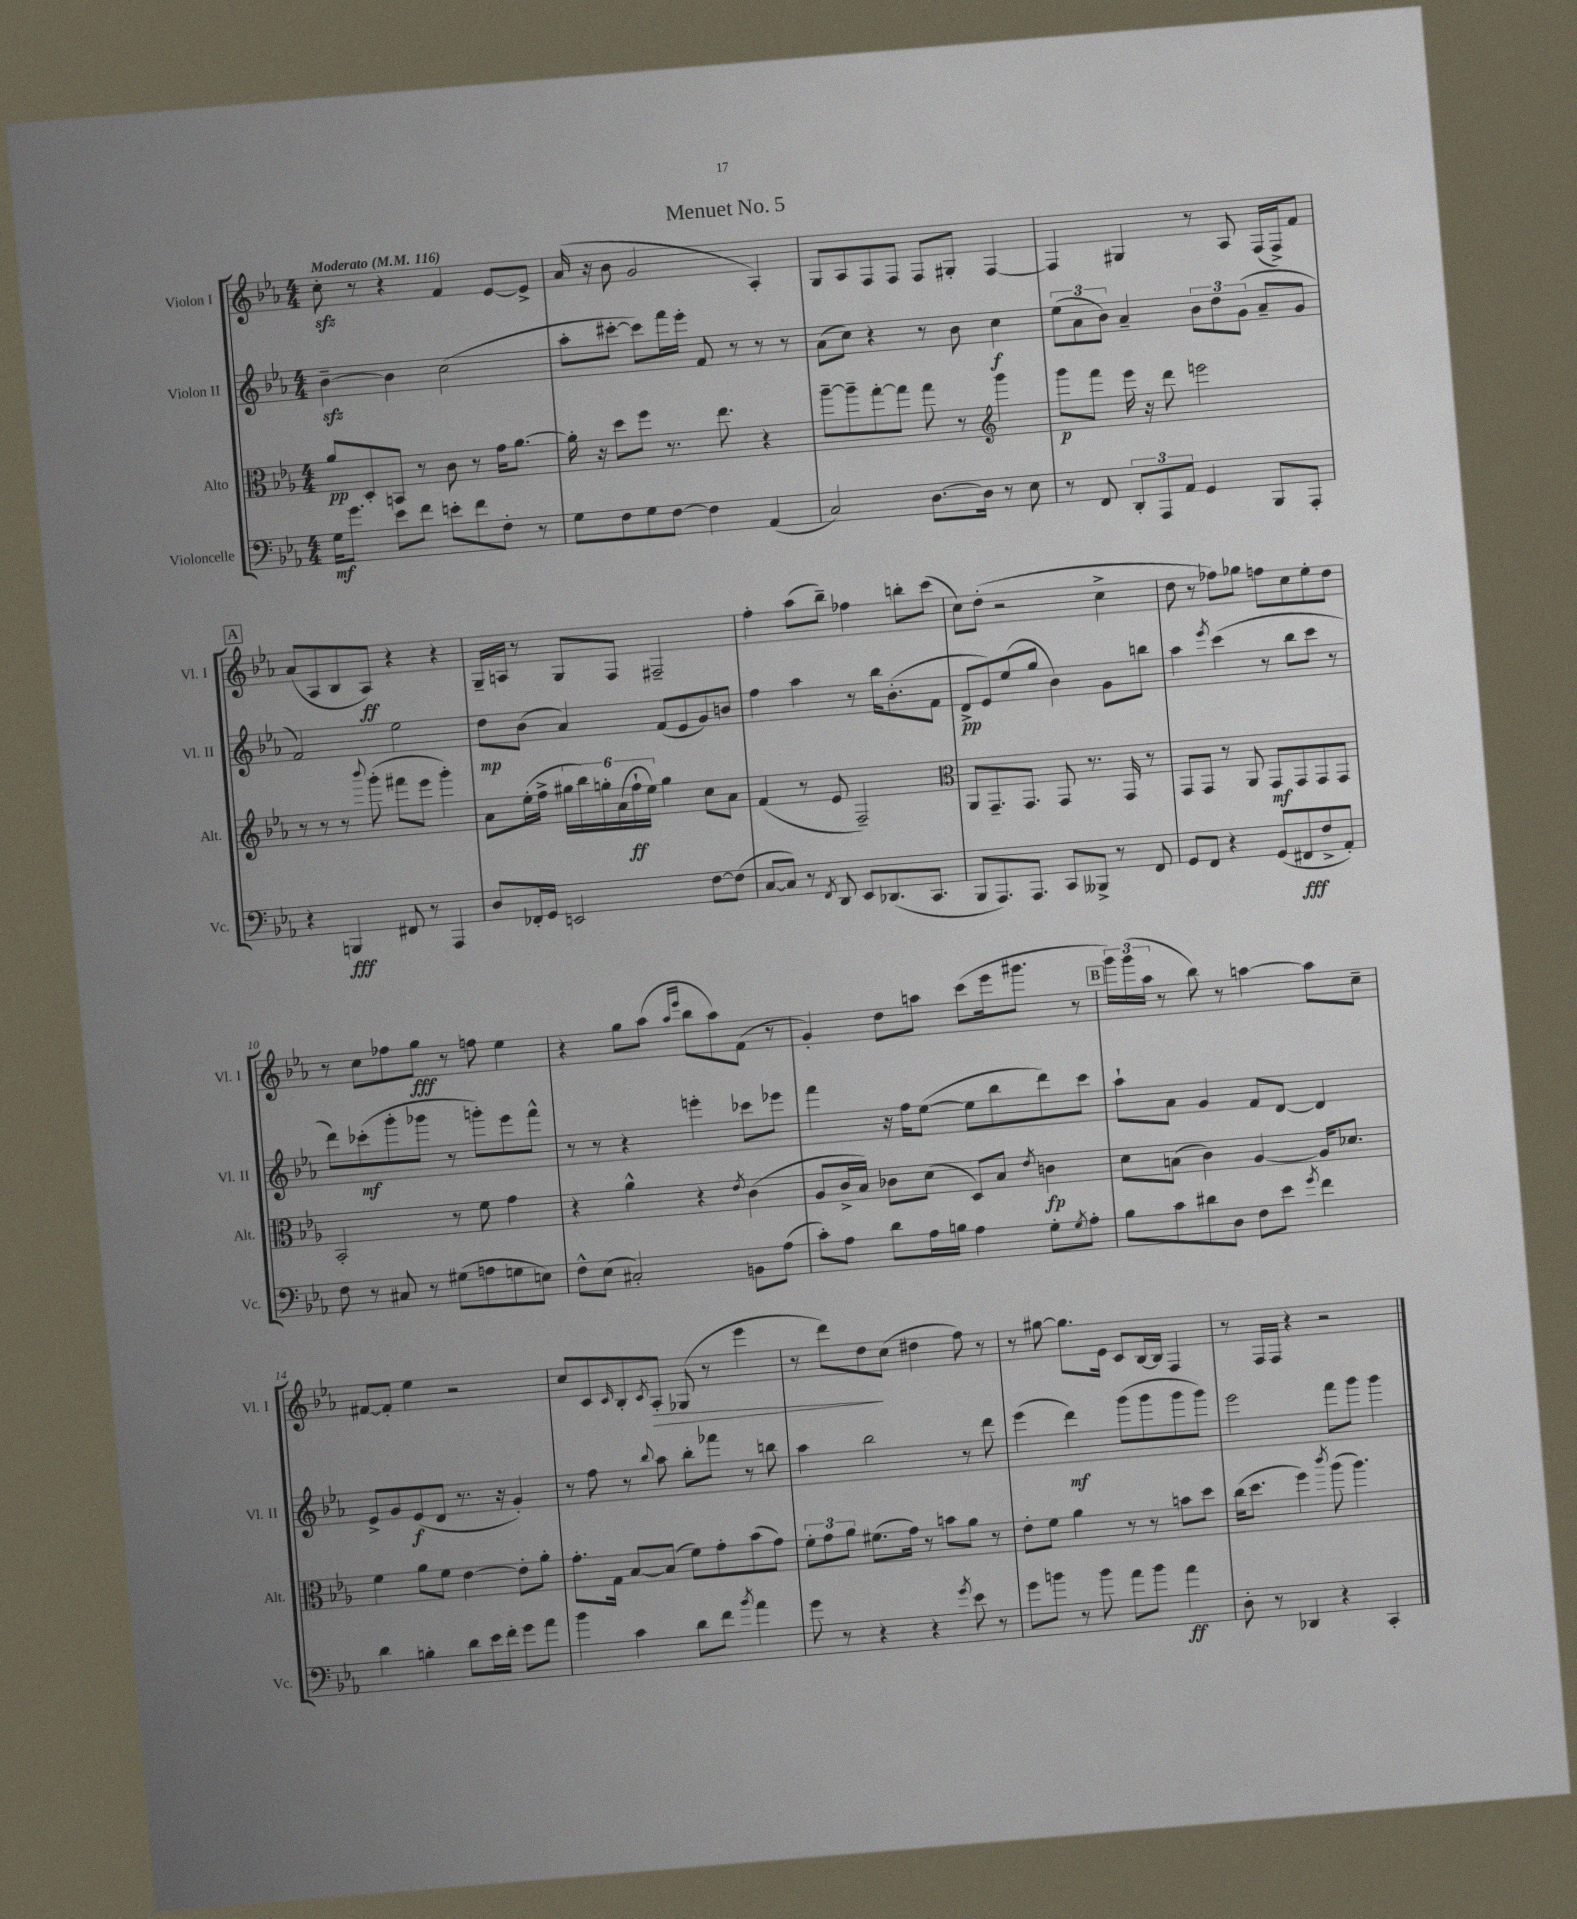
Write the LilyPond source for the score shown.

\header { title = "Menuet No. 5" }
<<
\new StaffGroup <<
\new Staff = "s0" \with { instrumentName = "Violon I" shortInstrumentName = "Vl. I" } {
    \clef treble \key ees \major \numericTimeSignature \time 4/4 \tempo "Moderato" 4 = 116
    c''8-.\sfz r8 r4 f'4 ees'8~ ees'8-> |
    aes'16( r16 bes'8 g'2 aes4-.) |
    g8 aes8 f8 f8 f8 gis8-. f4~ |
    f4 gis4 r8 aes8 f16( f16->) f'8 |
    \mark \markup { \box "A" } aes'8( aes8 bes8 aes8\ff) r4 r4 |
    g16-- a16 r8 g8 f8 fis2-- |
    f''4-. aes''8( bes''8--) fes''4 b''8-. c'''8( |
    c''8) d''8-.( r2 c''4-> |
    d''8 r8 fes''8) ges''8 f''8 c''8 ees''8-. d''8 |
    r8 c''8 fes''8 g''8\fff r8 f''8 ees''4 |
    r4 g''8 aes''8( \grace { aes''16 ees'''16 } bes''8 aes''8) f'8( r8 |
    g'4-.) d''8 a''8 c'''8( ees'''16 gis'''8. r8 |
    \mark \markup { \box "B" } \tuplet 3/2 { g'''16) g'''16( aes''16 } r8 bes''8) r8 a''4~ a''8 c''8-- |
    fis'8~ fis'8-. ees''4 r2 |
    c''8 c'8 \grace { c'16 } bes8-. \acciaccatura { c'8 } aes8-.\> ges8( r8 ees'''4 |
    r8 d'''8) d''8\! c''8( dis''4 f''8) r8 |
    r8 gis''8~ gis''8. ees'16 c'8 bes16~ bes16 f4 |
    r8 f16 f16 r4 r2 \bar "|." |
}
\new Staff = "s1" \with { instrumentName = "Violon II" shortInstrumentName = "Vl. II" } {
    \clef treble \key ees \major \numericTimeSignature \time 4/4
    bes'4~--\sfz bes'4 c''2( |
    aes''8-. cis'''8~-. cis'''8) f'''16 ees'''16-. f'8 r8 r8 r8 |
    aes'8( c''8) r4 r8 bes'8 c''4\f |
    \tuplet 3/2 { ees''8( aes'8 bes'8) } aes'4-- \tuplet 3/2 { bes'8 d''8 g'8( } aes'8-- g'8 |
    \mark \markup { \box "A" } f'2) ees''2 |
    d''8\mp bes'8( aes'4) f'8( ees'8 g'8) b'8 |
    f''4 aes''4 r8 bes''16 bes'8.-.( f'8 |
    d'8->\pp ees'8) ees''8( g''8 bes'4) g'8 b''8 |
    aes''4 \acciaccatura { ees'''8 } c'''4( r8 bes''8 c'''8 r8 |
    d'''8) ces'''8-.\mf( g'''8-. ges'''8 r8 g'''8-.) ees'''8 f'''8-^ |
    r8 r8 r4 e'''4-. ces'''8 ees'''8 |
    f'''4 r16 f''16 ees''8~( ees''8 bes''8 d'''8) c'''8 |
    \mark \markup { \box "B" } aes''8-! aes'8 g'4 f'8 d'8~ d'4 |
    ees'8-> g'8 ees'8\f( d'8 r8. r16 g'4-.) |
    r8 f''8 r8 \appoggiatura { bes''8 } aes''8 bes''8-. fes'''8 r8 b''8 |
    aes''4 bes''2 r8 d'''8 |
    ees'''4( d'''4\mf) g'''8( g'''8 g'''8 g'''8) |
    ees'''2 f'''8 g'''8 g'''4 \bar "|." |
}
\new Staff = "s2" \with { instrumentName = "Alto" shortInstrumentName = "Alt." } {
    \clef alto \key ees \major \numericTimeSignature \time 4/4
    aes'8\pp d8-. b,8 r8 c'8 r8 g'16 aes'8.~ |
    aes'16-. r16 d''8 f''8 r8. ees''8. r4 |
    aes''8~-- aes''8-- g''8~-. g''8 g''8 r8 \clef treble g'''4 |
    g'''8\p f'''8 ees'''16 r16 d'''8 e'''2 |
    \mark \markup { \box "A" } r8 r8 r8 \appoggiatura { bes'''8 } g'''8-.( fis'''8 ees'''8 g'''4-.) |
    aes'8 ees''16-.( f''16-> \tuplet 6/4 { gis''16 bes''16) g''16-. aes'16( f''16-!\ff ees''16) } g''4 c''8 aes'8 |
    f'4( r8 ees'8 f2--) |
    \clef alto aes,8 g,8.-- g,8. g,8 r8. g,16 r8 |
    g,8 g,8 r8 aes,8 g,8\mf g,8 g,8 g,8 |
    bes,2-. r8 f'8 g'4 |
    r4 aes'4-^ r4 \acciaccatura { ees'8 } c'4( |
    aes8 c'16-> bes16) ces'8 d'8( d8) bes8 \acciaccatura { ees'8 } c'4\fp |
    \mark \markup { \box "B" } d'8 b8( c'4) aes4~ aes16 des'8. |
    f'4 aes'8 f'8 ees'4~ ees'8-. aes'8-. |
    g'8.-. g16 bes8~ bes8( f'8) g'8-. bes'8( g'8) |
    \tuplet 3/2 { f'8-. g'8 aes'8 } fis'8.( g'16) r8 b'8 aes'8 r8 |
    ees'8-. f'8 aes'4 r8 r8 b'8 d''8 |
    c''16( d''8. f''4) \acciaccatura { c'''8 } aes''8( aes''4.) \bar "|." |
}
\new Staff = "s3" \with { instrumentName = "Violoncelle" shortInstrumentName = "Vc." } {
    \clef bass \key ees \major \numericTimeSignature \time 4/4
    g16\mf g'8. ees'8 f'8 e'8-. f'8 f8-. r8 |
    g8 f8 g8 f8~ f4 aes,4( |
    c2) d8.~ d16 r8 ees8 |
    r8 f,8 \tuplet 3/2 { d,8-. aes,,8 aes,8 } g,4 bes,,8 aes,,8-. |
    \mark \markup { \box "A" } r4 b,,4\fff fis,8 r8 aes,,4 |
    d8 fes,16-. g,16 e,2 f8~ f8( |
    c8~ c8) r8 \acciaccatura { f,8 } d,8 ees,8 des,8.( c,8. |
    bes,,8 aes,,8.) aes,,8. c,8 beses,,8-> r8 f,8 |
    g,8 f,8 r4 g,8( fis,8\fff f8-> aes,8-.) |
    f8 r8 cis8 r8 gis8( a8 g8 e8) |
    f8-^ ees8( cis2-.) b,8 aes8( |
    c'8-.) aes8 d'8 aes16 b16 aes4 g8-. \acciaccatura { g8 } aes8-. |
    \mark \markup { \box "B" } bes8 c'8 dis'8 d8 f8 ees'8 \acciaccatura { g'8 } f'4 |
    d'4 b4-. d'8 ees'16 f'16-. g'8 aes'8 |
    bes'4 c'4 d'8 f'8 \acciaccatura { bes'8 } aes'4 |
    g'8 r8 r4 r4 \acciaccatura { g'8 } ees'8 r8 |
    g'8 b'8 r8 b'8 aes'8 b'8 aes'4\ff |
    d8-. r8 des,4 r4 c,4-. \bar "|." |
}
>>
>>
